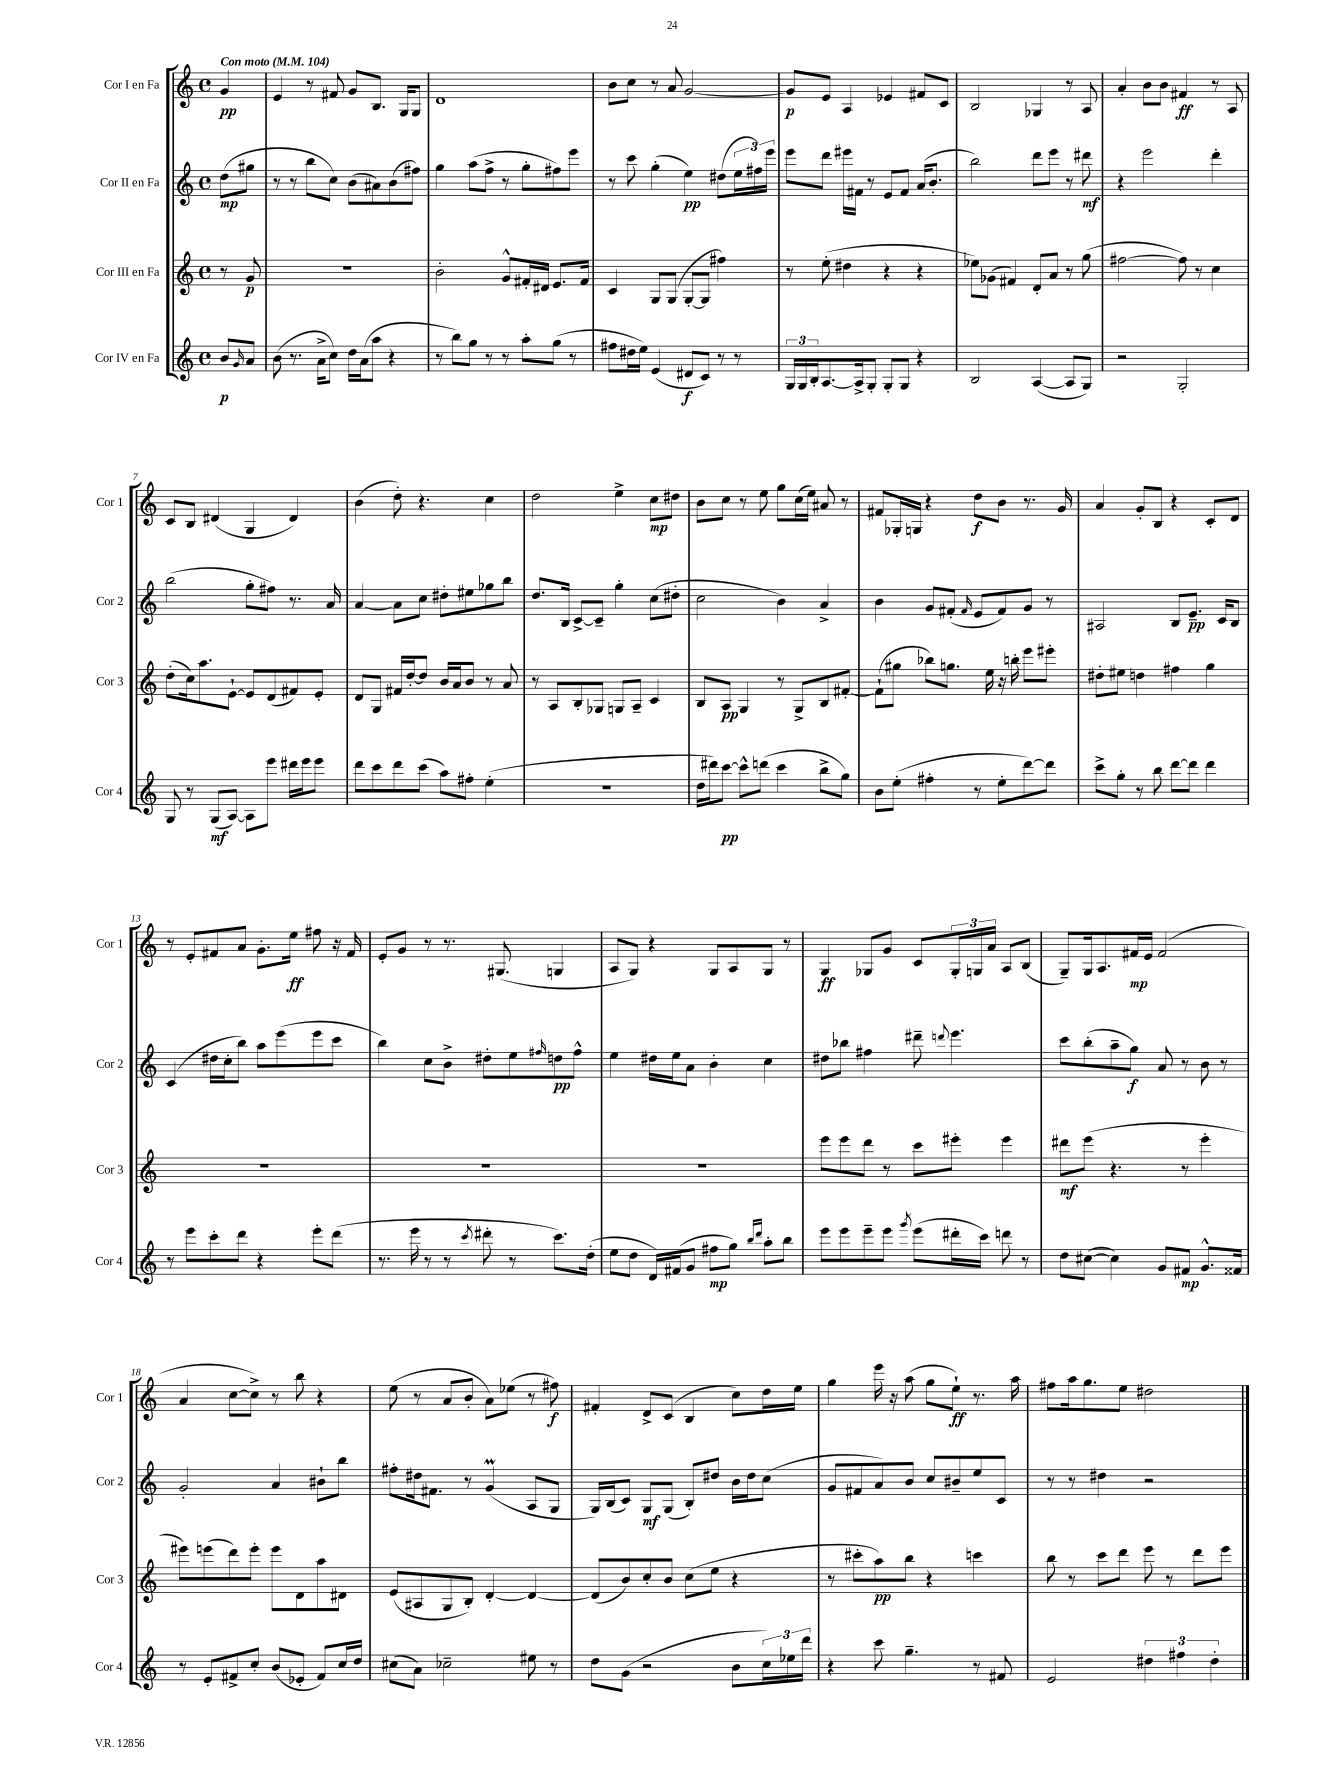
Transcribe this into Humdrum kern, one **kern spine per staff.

**kern	**kern	**kern	**kern
*staff4	*staff3	*staff2	*staff1
*clefG2	*clefG2	*clefG2	*clefG2
*k[]	*k[]	*k[]	*k[]
*M4/4	*M4/4	*M4/4	*M4/4
*met(c)	*met(c)	*met(c)	*met(c)
*MM104	*MM104	*MM104	*MM104
8b	8r	(8dd	4g
16qqg	.	.	.
8a	8g	8gg#	.
=	=	=	=
(8b	1r	8r	4e
8.r	.	8r	.
.	.	8bb	8r
16a^	.	.	.
8cc)	.	8cc)	8f#
16dd	.	(8b	8g
(16a	.	.	.
8aa	.	8a#)	8.B
4r	.	(8b	.
.	.	.	16G
.	.	8ff#)	8G
=	=	=	=
8r	2b'	4gg	1d
8bb)	.	.	.
8gg	.	(8aa	.
8r	.	8ff^	.
8r	8g^^	8r	.
8aa'	16f#'	8gg'	.
.	16d#	.	.
(8gg	8.e	8ff#)	.
8r	.	8eee	.
.	16f#	.	.
=	=	=	=
8ff#	4c	8r	8b
16dd#	.	8ccc	8cc
16ee)	.	.	.
(4e	8G	(4gg'	8r
.	(8G	.	8a
8d#	[8G'	4ee)	[2g
8c)	8G]	.	.
8r	4ff#)	(8dd#	.
8r	.	24ee	.
.	.	24ff#)	.
.	.	24eee	.
=	=	=	=
24G	8r	8eee	8g]
24G	.	.	.
24B'	.	.	.
[8.A	(8ee'	8ddd	8e
.	4dd#	16eee#	4A
16A^]	.	16f#	.
8G'	.	8r	.
8G'	4r	8e	4e-
8G	.	8f#	.
4r	4r	(16a	8f#
.	.	8.b'	.
.	.	.	8c
=	=	=	=
2B	8ee-)	2bb)	2B
.	(8g-	.	.
.	4f#)	.	.
([4A	8d'	8ddd	4G-
.	8a	8eee	.
8A]	8r	8r	8r
8G)	(8gg	8ddd#	8A
=	=	=	=
2r	[2ff#	4r	4a'
.	.	2eee	8b
.	.	.	8b
2G'	8ff#])	.	4f#
.	8r	.	.
.	4cc	4ddd'	8r
.	.	.	8A
=	=	=	=
8G	(8dd'	(2bb	8c
8r	16cc)	.	8B
.	8.aa	.	.
(8G	.	.	(4d#
[8A)	[8e`	.	.
8A]	8e]	8gg'	4G
8eee	(8d	8ff#)	.
16ddd#	8f#)	8.r	4d#)
16eee	.	.	.
8eee	8e'	.	.
.	.	16a	.
=	=	=	=
8ddd	8d	[4a	(4b
8ccc	8G	.	.
8ddd	16f#	8a]	8dd')
.	[16dd'	.	.
(8ccc	8dd]	8cc	4.r
8aa)	16b	8dd#'	.
.	16a	.	.
8ff#'	8b	8ee#	.
(4ee'	8r	8gg-	4cc
.	8a	8bb	.
=	=	=	=
1r	8r	8.dd	2dd
.	8A	.	.
.	.	16B	.
.	8B'	[8c^	.
.	8G-	8c~]	.
.	8G	4gg'	4ee^
.	8A~	.	.
.	4c	(8cc	8cc
.	.	8dd#'	8dd#
=	=	=	=
16dd	8B	2cc	8b
16ddd#)	.	.	.
[8ccc	8A	.	8cc
8ccc^^]	4G	.	8r
(8ddd	.	.	8ee
4ccc	8r	4b)	8gg
.	8G^	.	(16cc
.	.	.	16ee)
8bb^	8B	4a^	8a#
8gg)	[8f#'	.	8r
=	=	=	=
8b	(8f#`]	4b	8f#
(8ee'	8gg#	.	16G-'
.	.	.	16G
4ff#'	8bb-)	8g	4r
.	8.gg	(8f#'	.
.	.	16qqf#	.
8r	.	8e	8dd
.	16ee	.	.
8ee'	16r	8f#)	8b
.	16bb'	.	.
[8ddd)	8eee	8g	8.r
8ddd]	8eee#'	8r	.
.	.	.	16g
=	=	=	=
8ccc^	8dd#'	2A#	4a
8gg'	8ee#	.	.
8r	4dd	.	8g'
8bb	.	.	8B
[8ddd	4ff#	8B	4r
8ddd]	.	8.e~	.
4ddd	4gg	.	8c'
.	.	16c	.
.	.	8B	8d
=	=	=	=
8r	1r	(4c	8r
8eee	.	.	8e'
8ccc'	.	16dd#	8f#
.	.	16cc'	.
8ddd	.	8bb)	8a
4r	.	8aa	8.g'
.	.	(8eee	.
.	.	.	16ee
8eee'	.	8eee	8ff#
(8ddd	.	8ccc	16r
.	.	.	16f#
=	=	=	=
8.r	1r	4bb)	8e'
.	.	.	8g
16eee	.	.	.
8r	.	8cc	8r
8r	.	8b^	8.r
8qccc	.	.	.
8ddd#'	.	8dd#'	.
.	.	.	(8.G#
8r	.	8ee	.
.	.	16qqff#	.
8.ccc)	.	8dd	4G
.	.	8ff#^^	.
(16dd'	.	.	.
=	=	=	=
8ee	1r	4ee	8A
8dd	.	.	8G)
16d)	.	16dd#	4r
(16f#	.	16ee	.
8g	.	8a	.
8ff#	.	4b'	8G
8gg)	.	.	8A
16qqbb	.	.	.
16qqddd	.	.	.
8aa'	.	4cc	8G
8bb	.	.	8r
=	=	=	=
8eee	8eee	8dd#	4G
8eee	8eee	8bb-	.
8eee~	8ddd	4ff#	8G-
8eee	8r	.	8g
8qggg	.	.	.
(8eee	8ccc	8ddd#~	8c
.	.	8qqddd	.
16ddd#'	8eee#'	4.eee	24G-'
.	.	.	24G
16ccc)	.	.	.
.	.	.	24a
8ddd	4eee#	.	8A
8r	.	.	(8B
=	=	=	=
8dd	8ddd#	8ccc	8G~)
([8cc#	(8eee	(8bb'	16G
.	.	.	8.A
4cc#])	4.r	8aa~	.
.	.	8gg)	16f#
.	.	.	16e
8g	.	8a	(2f#
8f#	8r	8r	.
8.g^^	4eee'	8b	.
.	.	8r	.
16f##	.	.	.
=	=	=	=
8r	8eee#)	2g'	4a
8e'	(8eee	.	.
8f#^	8ddd)	.	[8cc
8cc'	8eee'	.	8cc^])
(8b	8eee	4a	8r
8e-'	8d	.	8bb
8f#)	8aa	8b#`	4r
16cc	8d#	8bb	.
16dd	.	.	.
=	=	=	=
(8cc#	(8e	8ff#'	(8ee
8a)	8A#	16dd#	8r
.	.	8.f#	.
2cc-~	8G	.	8a
.	8B')	8r	8b'
.	[4d'	(4g	8a)
.	.	.	(8ee-
8ee#	4d_	8A	8r
8r	.	8G	8ff#)
=	=	=	=
8dd	(8d]	16G)	4f#'
.	.	(16B	.
(8g	8b)	8c)	.
2r	8cc'	8G	8d^
.	8b	(8G	(8c
.	(8cc	8B')	4B
.	8ee	8dd#	.
8b	4r	16b	8cc)
.	.	16dd#	.
24cc)	.	(8cc	16dd
24ee-	.	.	.
.	.	.	16ee
24ddd	.	.	.
=	=	=	=
4r	8r	8g	4gg
.	8ccc#'	8f#	.
8ccc	8aa)	8a)	16eee
.	.	.	16r
4.gg~	8bb	8b	(8aa
.	4r	8cc	8gg
.	.	8b#~	8ee`)
8r	4ccc	8ee	8.r
8f#	.	8c	.
.	.	.	16aa
=	=	=	=
2e	8bb	8r	8ff#
.	8r	8r	16aa
.	.	.	8.gg
.	8ccc	4dd#	.
.	8ddd	.	8ee
6dd#	8eee	2r	2dd#
.	8r	.	.
6ff#	.	.	.
.	8ddd	.	.
6dd#'	.	.	.
.	8eee	.	.
==	==	==	==
*-	*-	*-	*-
